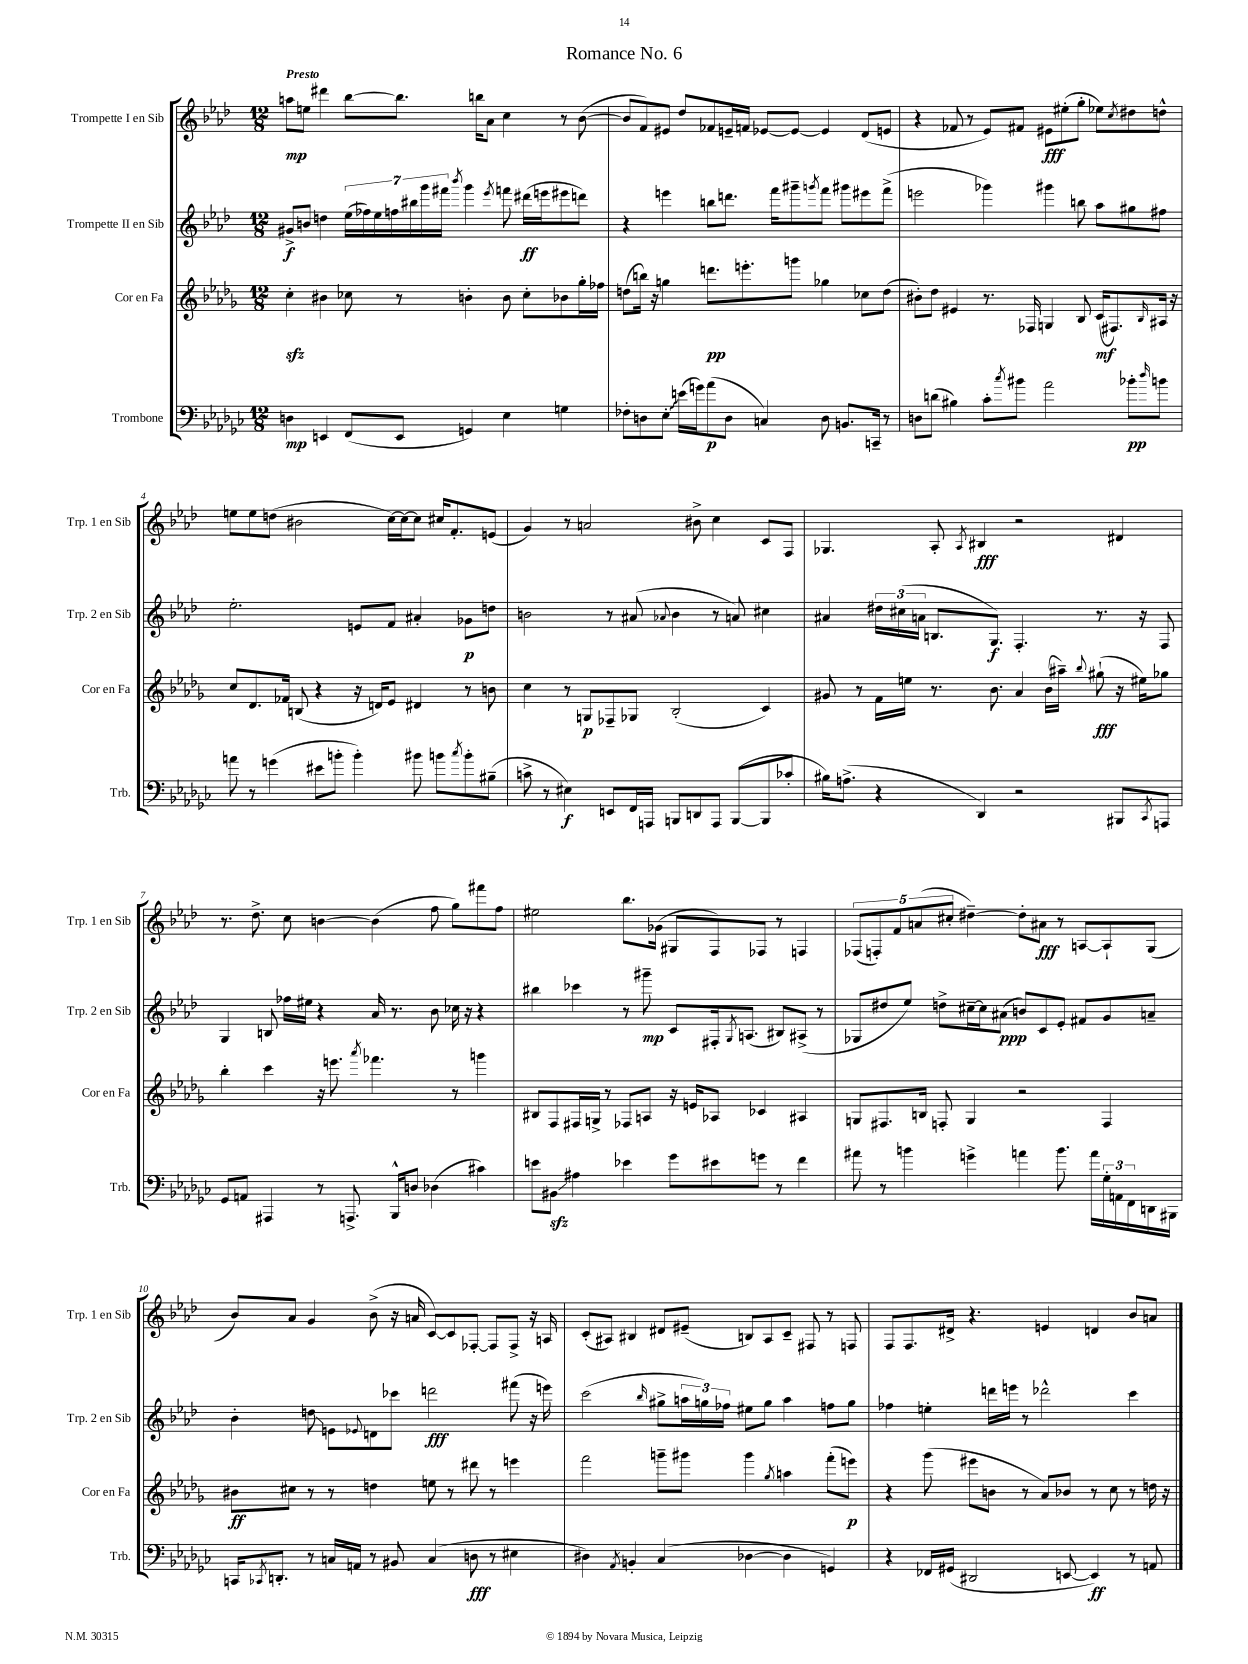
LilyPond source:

\header { title = "Romance No. 6" }
<<
\new StaffGroup <<
\new Staff = "s0" \with { instrumentName = "Trompette I en Sib" shortInstrumentName = "Trp. 1 en Sib" } {
    \clef treble \key aes \major \numericTimeSignature \time 12/8 \tempo "Presto"
    a''8\mp e''8 dis'''4 bes''8~ bes''8. b''16 aes'8 c''4 r8 bes'8~( |
    bes'8 f'8) eis'8 des''8 fes'8 e'16-- f'16 ees'8~ ees'8~ ees'4 des'8( e'8 |
    r4 fes'8 r8 ees'8) fis'8 eis'8\fff eis''8-.( g''8-. ees''8) \acciaccatura { c''8 } dis''8 d''8-^ |
    e''8 e''8 d''8( bis'2 c''16~) c''16~ c''8 cis''16 f'8.-. e'8( |
    g'4) r8 a'2 bis'8-> c''4 c'8 f8 |
    ges4. aes8-. \acciaccatura { aes8 } bis4\fff r2 dis'4 |
    r8. des''8.-> c''8 b'4~ b'4( f''8 g''8) fis'''8 f''8 |
    eis''2 bes''8. ges'16( gis8 f8) fes8 r8 f4 |
    \tuplet 5/4 { fes8( f8-.) f'8 a'8( cis''8-. } dis''4~--) dis''8-. ais'8\fff r8 a8~ a8-! g8( |
    bes'8) aes'8 g'4 bes'8->( r16 a'16 c'8~) c'8 fes8~-. fes8 fes8-> r16 a16 |
    c'8-.( ais8) bis4 dis'8 eis'8--( b8) ais8 c'8-- fis8 r8 f8 |
    f8 f8. dis'16-> r4. e'4 d'4 bes'8 a'8 \bar "|." |
}
\new Staff = "s1" \with { instrumentName = "Trompette II en Sib" shortInstrumentName = "Trp. 2 en Sib" } {
    \clef treble \key aes \major \numericTimeSignature \time 12/8
    gis'8->\f b'8 d''4 \tuplet 7/4 { ees''16( fes''16) ees''16 f''16 bis''16 g'''16 fis'''16 } \acciaccatura { bes'''8 } g'''4 \acciaccatura { ees'''8 } f'''8 dis'''16\ff( e'''16 eis'''8 d'''8) |
    r4 e'''4 b''8 d'''8. f'''16 gis'''8-- \acciaccatura { g'''8 } f'''8 gis'''8 eis'''8 f'''8->( |
    e'''2 ges'''4) gis'''4 b''8 aes''8 gis''8 fis''8 |
    ees''2.-. e'8 f'8 ais'4-. ges'8\p d''8 |
    b'2 r8 ais'8( \appoggiatura { aes'8 } b'4 r8 a'8) cis''4 |
    ais'4 \tuplet 3/2 { dis''16 cis''16( a'16 } b8. g8.\f) f4.-. r8. r16 f8 |
    g4 b8 fes''16 eis''16 r4 aes'16 r8. bes'8 ces''16 r16 r4 |
    bis''4 ces'''4 r8 gis'''8--\mp c'8 fis16-. \acciaccatura { g8 } a8.( bis8) ais8->( r8 |
    ges8 dis''8 ees''8) d''8-> cis''16~-- cis''16 ais'8\ppp( b'8) c'8 ees'8-. fis'8 g'8 a'8-- |
    bes'4-. d''8\glissando e'8 \appoggiatura { ees'8 } d'8 ces'''8 d'''2\fff fis'''8( r16 e'''16) |
    c'''2( \grace { bes''16 } gis''8-> \tuplet 3/2 { a''16 g''16) fes''16 } eis''8 g''8 a''4 f''8 g''8 |
    fes''4 e''4-. d'''16 e'''16 r8 des'''2-^ c'''4 \bar "|." |
}
\new Staff = "s2" \with { instrumentName = "Cor en Fa" shortInstrumentName = "Cor en Fa" } {
    \clef treble \key des \major \numericTimeSignature \time 12/8
    c''4-.\sfz bis'4 ces''8 r8 b'4-. b'8 ces''8-. bes'8 ges''16-. fes''16 |
    d''8( b''16) r16 g''4 d'''8.\pp e'''8.-. g'''8 ges''4 ces''8 d''8( |
    bis'8-.) des''8 eis'4 r8. fes16 g4 bes8 c'16\mf( fis8.) \grace { bes16 } ais16 r16 |
    c''8 des'8. fes'16 b8( r4 r16 d'16) ees'8 dis'4 r8 b'8 |
    c''4 r8 g8\p fes8-- ges8 bes2-.( c'4) |
    gis'8 r8 f'16 e''16 r8. bes'8. aes'4 bes'16( ais''16--) \appoggiatura { bes''8 } gis''8-!\fff( r16 eis''16) ges''8 |
    bes''4-. c'''4 r16 e'''8. \acciaccatura { aes'''8 } fes'''4. r8 g'''4 |
    bis8 f8 fis16 g16-> r8 fes8 a8 r16 e'16 aes8 ces'4 ais4 |
    g8 fis8. b16 f8-. g4 r2 f4 |
    bis'8\ff cis''8 r8 r8 d''4 e''8 r8 dis'''8 r8 e'''4 |
    f'''2 g'''8-- gis'''8 gis'''4 \acciaccatura { ges''8 } a''4 f'''8-.( e'''8\p) |
    r4 ges'''8( eis'''8 b'8 r8 aes'8) bes'8 r8 c''8 r8 d''16 r16 \bar "|." |
}
\new Staff = "s3" \with { instrumentName = "Trombone" shortInstrumentName = "Trb." } {
    \clef bass \key ges \major \numericTimeSignature \time 12/8
    d4\mp e,4 f,8( e,8 g,4) ees4 g4 |
    fes8-. d8 \once \override Glissando.style = #'zigzag ees8-.\glissando e'16( g'16) aes'8\p( d8 c4) d8 b,8. c,16-- r8 |
    d8 d'8( bis4) ces'8-. \acciaccatura { ces''8 } bis'8 aes'2 bes'8-.\pp \grace { des''16 } b'8 |
    a'8 r8 g'4( eis'8 b'8-. b'4-.) bis'8 b'8 \acciaccatura { ces''8 } b'8-. bis8--( |
    c'8-> r8 eis4\f) e,8 f,16 a,,16 b,,8 d,8 a,,8 b,,8~( b,,8 ces'8-. |
    bis16) a8.->( r4 des,4) r2 bis,,8 \acciaccatura { ces,8 } a,,8 |
    ges,8 a,8 ais,,4 r8 a,,8.-> bes,,16-^ d8 des4( cis'4) |
    e'8 bis,8\glissando\sfz ais4 ees'4 ges'8 eis'8 g'8 r8 f'4 |
    ais'8 r8 b'4 g'4-> a'4 b'8. a'16 \tuplet 3/2 { ges16-. a,16 f,16 } d,16 bis,,16 |
    c,16 \acciaccatura { ces,8 } d,8.-. r8 c16 a,16 r8 bis,8 c4( d8\fff r8 eis4 |
    dis4) \acciaccatura { aes,8 } b,4-. ces4( des4~ des4 g,4) |
    r4 fes,16 gis,16( dis,2 e,8~ e,4\ff) r8 a,8 \bar "|." |
}
>>
>>
